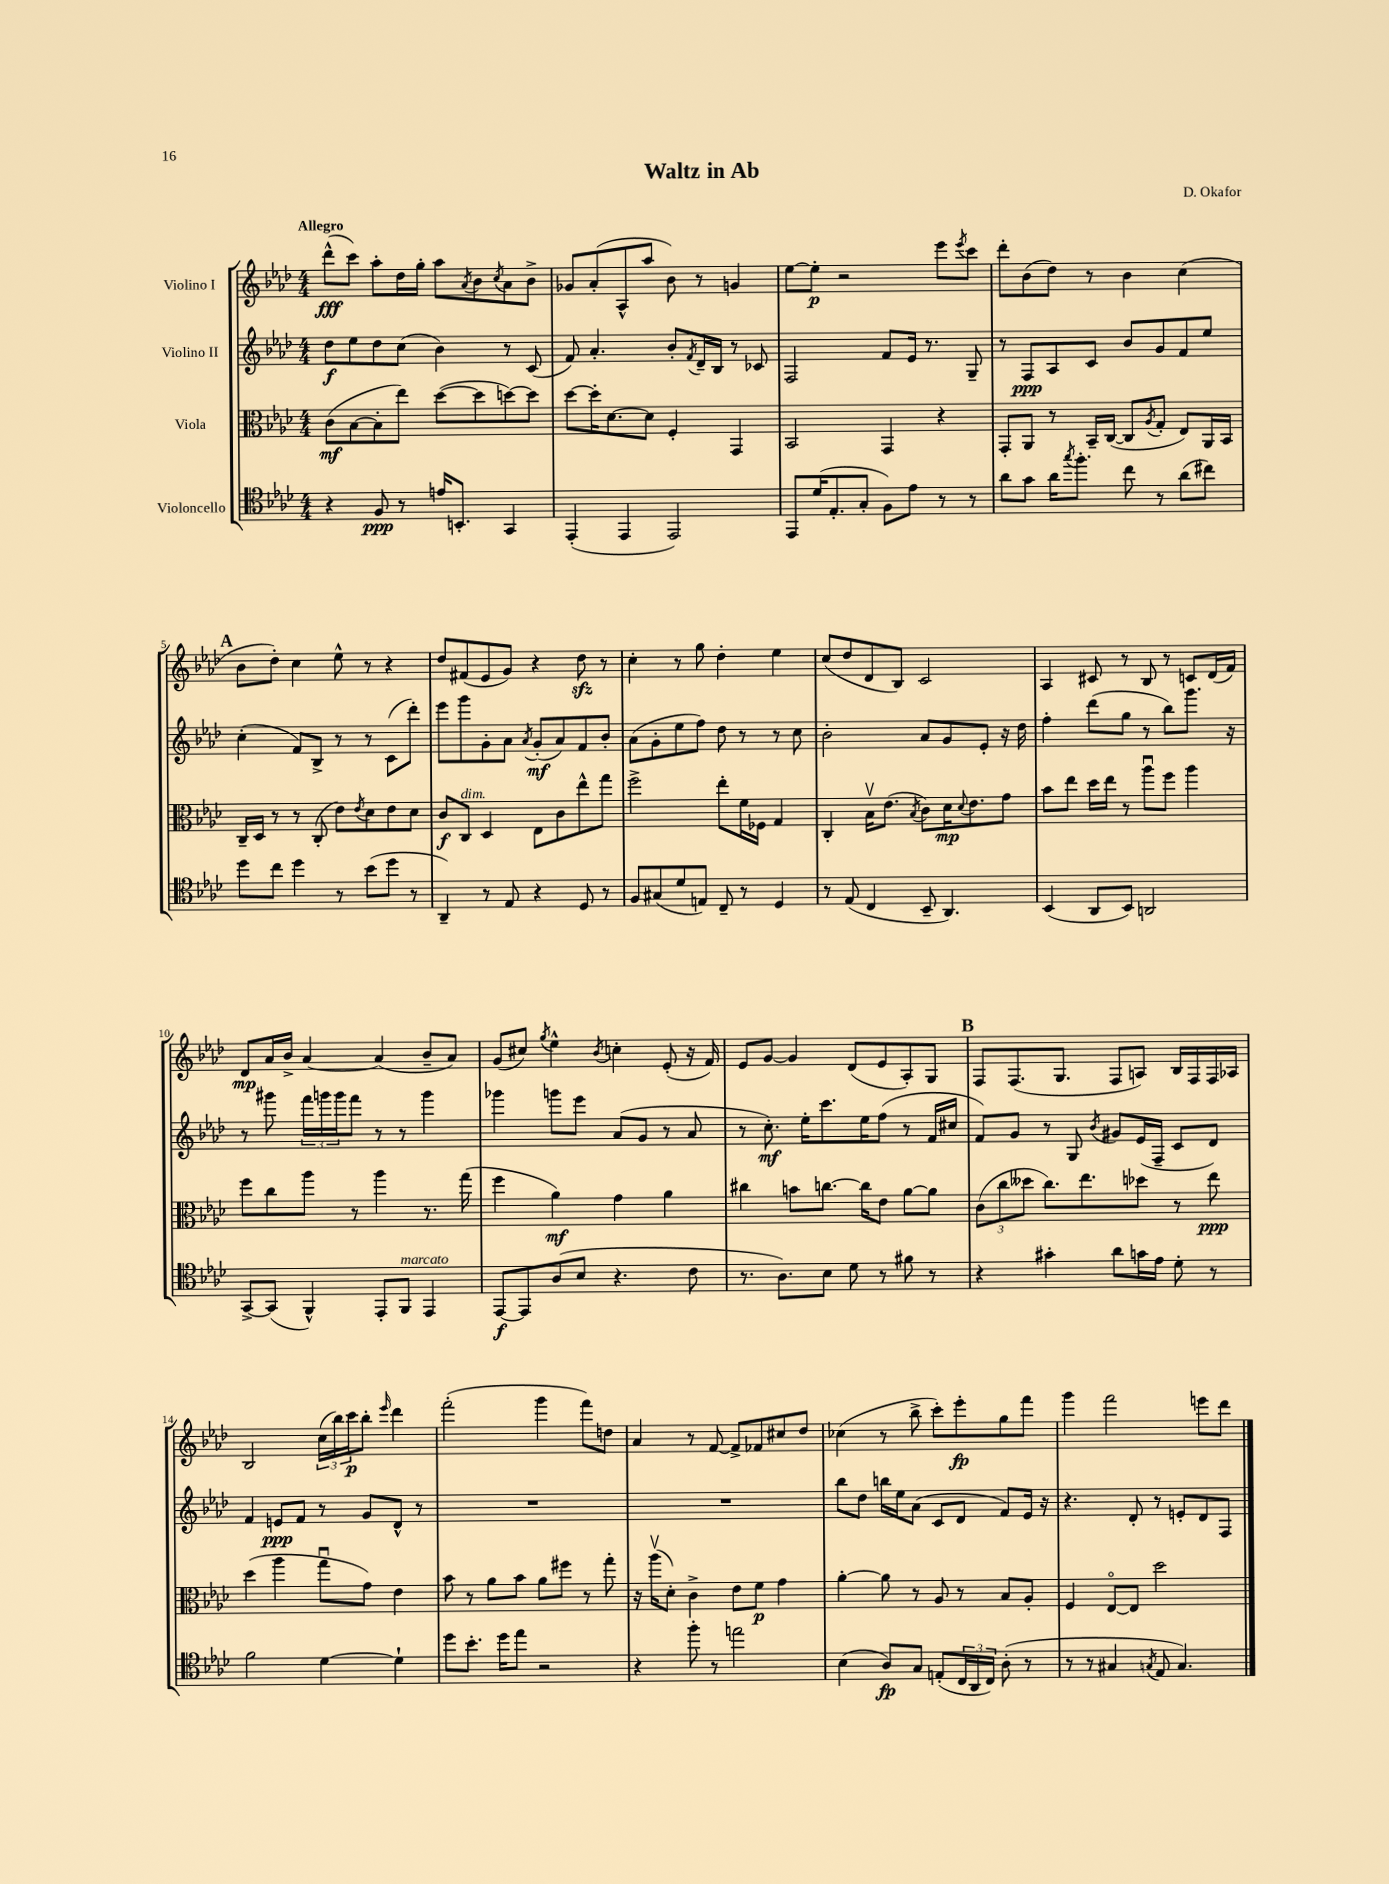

**kern	**dynam	**kern	**dynam	**kern	**dynam	**kern	**dynam
*part4	*part4	*part3	*part3	*part2	*part2	*part1	*part1
*staff4	*staff4	*staff3	*staff3	*staff2	*staff2	*staff1	*staff1
*I"Violoncello	*	*I"Viola	*	*I"Violino II	*	*I"Violino I	*
*clefC4	*	*clefC3	*	*clefG2	*	*clefG2	*
*k[b-e-a-d-]	*	*k[b-e-a-d-]	*	*k[b-e-a-d-]	*	*k[b-e-a-d-]	*
*M4/4	*	*M4/4	*	*M4/4	*	*M4/4	*
=1	=1	=1	=1	=1	=1	=1	=1
!	!	!	!	!	!	!LO:TX:a:B:t=Allegro	!
4r	.	(8c\L	mf	8dd-\L	f	(8ddd-^^\L	fff
.	.	[8B-\	.	8ee-\	.	8ccc\J)	.
8F/	ppp	8B-'\]	.	8dd-\	.	8aa-'\L	.
8r	.	8ee-\J)	.	(8cc\J	.	16dd-\L	.
.	.	.	.	.	.	16gg'\JJ	.
16en/KL	.	([8dd-\L	.	4b-\)	.	8aa-\L	.
8.BBn'/J	.	.	.	.	.	.	.
.	.	.	.	.	.	8qa-/	.
.	.	8dd-\]	.	.	.	8b-\	.
.	.	.	.	.	.	8qcc/	.
4GG/	.	[8ddn\)	.	8r	.	8a-\	.
.	.	8dd\J]	.	(8c/	.	8b-^\J	.
=2	=2	=2	=2	=2	=2	=2	=2
(4EE-'/	.	[8dd-\L	.	8f/)	.	8g-X/L	.
.	.	16dd-'\K]	.	4.a-'/	.	(8a-'/	.
.	.	[8.d-\	.	.	.	.	.
4EE-/	.	.	.	.	.	8A-^^/	.
.	.	8d-\J]	.	.	.	8aa-/J	.
2EE-/)	.	4F'/	.	8b-'/L	.	8b-\)	.
.	.	.	.	8qf/	.	.	.
.	.	.	.	16d-~/L	.	8r	.
.	.	.	.	16B-/JJ	.	.	.
.	.	4GG/	.	8r	.	4gn/	.
.	.	.	.	8c-X/	.	.	.
=3	=3	=3	=3	=3	=3	=3	=3
8EE-/L	.	2BB-/	.	2F/	.	[8ee-\L	.
(16d-/K	.	.	.	.	.	8ee-'\J]	p
8.E-'/	.	.	.	.	.	.	.
.	.	.	.	.	.	2r	.
8G'/J	.	.	.	.	.	.	.
8F\L)	.	4GG/	.	8f/L	.	.	.
8e-\J	.	.	.	16e-/Jk	.	.	.
.	.	.	.	8.r	.	.	.
8r	.	4r	.	.	.	8eee-\L	.
.	.	.	.	.	.	8qeee-/	.
8r	.	.	.	8G~/	.	8ccc\J	.
=4	=4	=4	=4	=4	=4	=4	=4
8a-\L	.	8GG'/L	.	8r	.	8ddd-'\L	.
8g\J	.	8AA-/J	.	8F/L	ppp	(8b-\	.
16a-\KL	.	8r	.	8A-/	.	8dd-\J)	.
8qgg/	.	.	.	.	.	.	.
8.ff'\J	.	.	.	.	.	.	.
.	.	16BB-~/LL	.	8c/J	.	8r	.
.	.	([16C/JJ	.	.	.	.	.
8cc\	.	8C/L]	.	8b-/L	.	4b-\	.
.	.	8qA-/	.	.	.	.	.
8r	.	8G'/J	.	8g/	.	.	.
(8a-\L	.	8E-/L)	.	8f/	.	(4cc\	.
8cc#X\J)	.	16AA-/L	.	8ee-/J	.	.	.
.	.	16BB-/JJ	.	.	.	.	.
!!LO:LB:g=z
!!LO:REH:place=s1:t=A
=5	=5	=5	=5	=5	=5	=5	=5
8dd-\L	.	16C~/LL	.	(4cc'\	.	8b-\L	.
.	.	16D-/JJ	.	.	.	.	.
8cc\J	.	8r	.	.	.	8dd-'\J)	.
4dd-\	.	8r	.	8f/L)	.	4cc\	.
.	.	(8C'/	.	8B-^/J	.	.	.
8r	.	8e-\L)	.	8r	.	8ee-^^\	.
.	.	8qe-/	.	.	.	.	.
(8b-\L	.	8d-\	.	8r	.	8r	.
8dd-\J	.	8e-\	.	(8c\L	.	4r	.
8r	.	8d-\J	.	8ddd-'\J)	.	.	.
=6	=6	=6	=6	=6	=6	=6	=6
4AA-~/)	.	8c/L	f	8eee-\L	.	8dd-/L	.
!	!	!LO:TX:a:i:t=dim.	!	!	!	!	!
.	.	8C/J	.	8ggg\	.	(8f#X/	.
8r	.	4D-/	.	8g'\	.	8e-/	.
8E-/	.	.	.	8a-\J	.	8g/J)	.
.	.	.	.	8qa-/	.	.	.
4r	.	8E-\L	.	(8g'/L	mf	4r	.
.	.	8c\	.	8a-/)	.	.	.
8D-/	.	8ee-^^\	.	8f/	.	8dd-zz\	.
8r	.	8gg\J	.	8b-'/J	.	8r	.
=7	=7	=7	=7	=7	=7	=7	=7
8F/L	.	2ff^\	.	(8a-\L	.	4cc'\	.
(8G#X/	.	.	.	8g'\	.	.	.
8d-/	.	.	.	8ee-\	.	8r	.
8En/J)	.	.	.	8ff\J)	.	8gg\	.
8C~/	.	8ee-'\L	.	8dd-\	.	4dd-'\	.
8r	.	16f\L	.	8r	.	.	.
.	.	16F-X\JJ	.	.	.	.	.
4D-/	.	4G/	.	8r	.	4ee-\	.
.	.	.	.	8cc\	.	.	.
=8	=8	=8	=8	=8	=8	=8	=8
8r	.	4C'/	.	2b-'\	.	(8cc/L	.
(8E-/	.	.	.	.	.	8dd-/	.
4C/	.	16B-v\KL	.	.	.	8d-/	.
.	.	(8.e-\J	.	.	.	.	.
.	.	.	.	.	.	8B-/J)	.
.	.	8qB-/	.	.	.	.	.
8BB-~/	.	8c\L)	.	8a-/L	.	2c/	.
4.AA-/)	.	16d-\K	mp	8g/	.	.	.
.	.	8qqd-/	.	.	.	.	.
.	.	8.e-\	.	.	.	.	.
.	.	.	.	8e-'/J	.	.	.
.	.	8g\J	.	16r	.	.	.
.	.	.	.	16dd-\	.	.	.
=9	=9	=9	=9	=9	=9	=9	=9
(4BB-/	.	8b-\L	.	4ff'\	.	4A-/	.
.	.	8ee-\J	.	.	.	.	.
8AA-/L	.	16dd-\LL	.	(8ddd-\L	.	8c#X/	.
.	.	16ee-\JJ	.	.	.	.	.
8BB-/J)	.	8r	.	8gg\J	.	8r	.
2AAn/	.	8aa-u\L	.	8r	.	8B-/	.
.	.	8ff\J	.	8bb-\L)	.	8r	.
.	.	4aa-\	.	8.ggg\J	.	8cn/L	.
.	.	.	.	.	.	(16d-/L	.
.	.	.	.	16r	.	16f/JJ)	.
!!LO:LB:g=z
=10	=10	=10	=10	=10	=10	=10	=10
[8GG^/L	.	8ff\L	.	8r	.	8d-/L	mp
(8GG/J]	.	8cc\	.	8ggg#X\	.	16a-/L	.
.	.	.	.	.	.	16b-^/JJ	.
4FF^^/)	.	8aa-\J	.	24fff\LL	.	[4a-/	.
.	.	.	.	24gggn\	.	.	.
.	.	.	.	24ggg\J	.	.	.
.	.	8r	.	8fff\J	.	.	.
8EE-'/L	.	4aa-\	.	8r	.	(4a-/]	.
!LO:TX:a:i:t=marcato	!	!	!	!	!	!	!
8FF/J	.	.	.	8r	.	.	.
4EE-/	.	8.r	.	4ggg\	.	8b-~/L	.
.	.	.	.	.	.	8a-/J)	.
.	.	(16gg\	.	.	.	.	.
=11	=11	=11	=11	=11	=11	=11	=11
[8EE-/L	f	4ff\	.	4ggg-X\	.	(8g/L	.
8EE-/]	.	.	.	.	.	8cc#X/J)	.
.	.	.	.	.	.	8qgg/	.
(8A-/	.	4a-\)	mf	8gggn\L	.	4ee-^^\	.
8B-/J	.	.	.	8eee-\J	.	.	.
.	.	.	.	.	.	8qb-/	.
4.r	.	4g\	.	(8a-/L	.	4ccn'\	.
.	.	.	.	8g/J	.	.	.
.	.	4a-\	.	8r	.	(8e-'/	.
8c\	.	.	.	8a-/	.	16r	.
.	.	.	.	.	.	16f/)	.
=12	=12	=12	=12	=12	=12	=12	=12
8.r	.	4cc#X\	.	8r	.	8e-/L	.
.	.	.	.	8.cc'\)	mf	[8g/J	.
8.A-\L)	.	.	.	.	.	.	.
.	.	8bn\L	.	.	.	4g/]	.
.	.	.	.	16ee-'\KL	.	.	.
8B-\J	.	[8.ccn\J	.	8.ccc\	.	.	.
8d-\	.	.	.	.	.	(8d-/L	.
.	.	16cc\KL]	.	16ee-\K	.	.	.
8r	.	8e-\J	.	(8ff\J	.	8e-/	.
8f#X\	.	[8a-\L	.	8r	.	8A-'/)	.
8r	.	8a-\J]	.	16f/LL	.	8G/J	.
.	.	.	.	16cc#X/JJ	.	.	.
!!LO:REH:place=s1:t=B
=13	=13	=13	=13	=13	=13	=13	=13
4r	.	(12c\L	.	8f/L)	.	8F/L	.
.	.	12cc\	.	.	.	.	.
.	.	.	.	8g/J	.	(8.F/	.
.	.	12dd--X\J	.	.	.	.	.
4g#X'\	.	8.cc\L)	.	8r	.	.	.
.	.	.	.	.	.	8.G/J	.
.	.	.	.	8G/	.	.	.
.	.	8.ee-\	.	.	.	.	.
.	.	.	.	8qb-/	.	.	.
8a-\L	.	.	.	8g#X/L	.	8F/L	.
16gn\L	.	8dd-X\J	.	(16e-/L	.	8An/J)	.
16e-\JJ	.	.	.	16F~/JJ	.	.	.
8d-'\	.	8r	.	8c/L	.	16B-/LL	.
.	.	.	.	.	.	16F/	.
8r	.	8ee-\	ppp	8d-/J)	.	16F/	.
.	.	.	.	.	.	16A-X/JJ	.
!!LO:LB:g=z
=14	=14	=14	=14	=14	=14	=14	=14
2f\	.	(4dd-\	.	4f/	.	2B-/	.
.	.	4aa-\	.	8en/L	ppp	.	.
.	.	.	.	8f/J	.	.	.
[4d-\	.	8ggu\L	.	8r	.	(24cc\LL	.
.	.	.	.	.	.	24bb-\)	.
.	.	.	.	.	.	24ccc\J	p
.	.	8g\J)	.	8g/L	.	8bb-'\J	.
.	.	.	.	.	.	16qqeee-/	.
4d-`\]	.	4e-\	.	8d-^^/J	.	4ddd-\	.
.	.	.	.	8r	.	.	.
=15	=15	=15	=15	=15	=15	=15	=15
8dd-\L	.	8b-\	.	1r	.	(2fff'\	.
8.b-'\J	.	8r	.	.	.	.	.
.	.	8a-\L	.	.	.	.	.
16dd-\KL	.	.	.	.	.	.	.
8ee-\J	.	8b-\J	.	.	.	.	.
2r	.	8a-\L	.	.	.	4ggg\	.
.	.	8ff#X\J	.	.	.	.	.
.	.	8r	.	.	.	8fff\L)	.
.	.	8gg'\	.	.	.	8ddn\J	.
=16	=16	=16	=16	=16	=16	=16	=16
4r	.	16r	.	1r	.	4a-/	.
.	.	(16aa-v\KL	.	.	.	.	.
.	.	8d-'\J)	.	.	.	.	.
8ff'\	.	4c^\	.	.	.	8r	.
8r	.	.	.	.	.	[8f/	.
2een\	.	8e-\L	.	.	.	8f^/L]	.
.	.	8f\J	p	.	.	8f-X/	.
.	.	4g\	.	.	.	8cc#X/	.
.	.	.	.	.	.	8dd-/J	.
=17	=17	=17	=17	=17	=17	=17	=17
(4B-\	.	[4a-'\	.	8bb-\L	.	(4cc-X\	.
.	.	.	.	8dd-\J	.	.	.
8A-/L)	fp	8a-\]	.	16bbn\LL	.	8r	.
.	.	.	.	16ee-\J	.	.	.
8G/J	.	8r	.	(8a-\J	.	8bb-^\	.
(8En'/L	.	8A-/	.	8c/L	.	8ccc'\L)	.
24C/L	.	8r	.	8d-/J	.	8eee-'\	fp
24AA-/	.	.	.	.	.	.	.
24C/JJ)	.	.	.	.	.	.	.
(8A-'\	.	8B-/L	.	8f/L)	.	8gg\	.
8r	.	8A-'/J	.	16e-/Jk	.	8fff\J	.
.	.	.	.	16r	.	.	.
=18	=18	=18	=18	=18	=18	=18	=18
8r	.	4F/	.	4.r	.	4ggg\	.
8r	.	.	.	.	.	.	.
4G#X/	.	[8E-/L	.	.	.	2fff\	.
.	.	8E-/J]	.	8d-'/	.	.	.
8qGn/	.	.	.	.	.	.	.
8E-/	.	2dd-\	.	8r	.	.	.
4.G/)	.	.	.	8en'/L	.	.	.
.	.	.	.	8d-/	.	8eeen\L	.
.	.	.	.	8F/J	.	8ddd-\J	.
==	==	==	==	==	==	==	==
*-	*-	*-	*-	*-	*-	*-	*-
